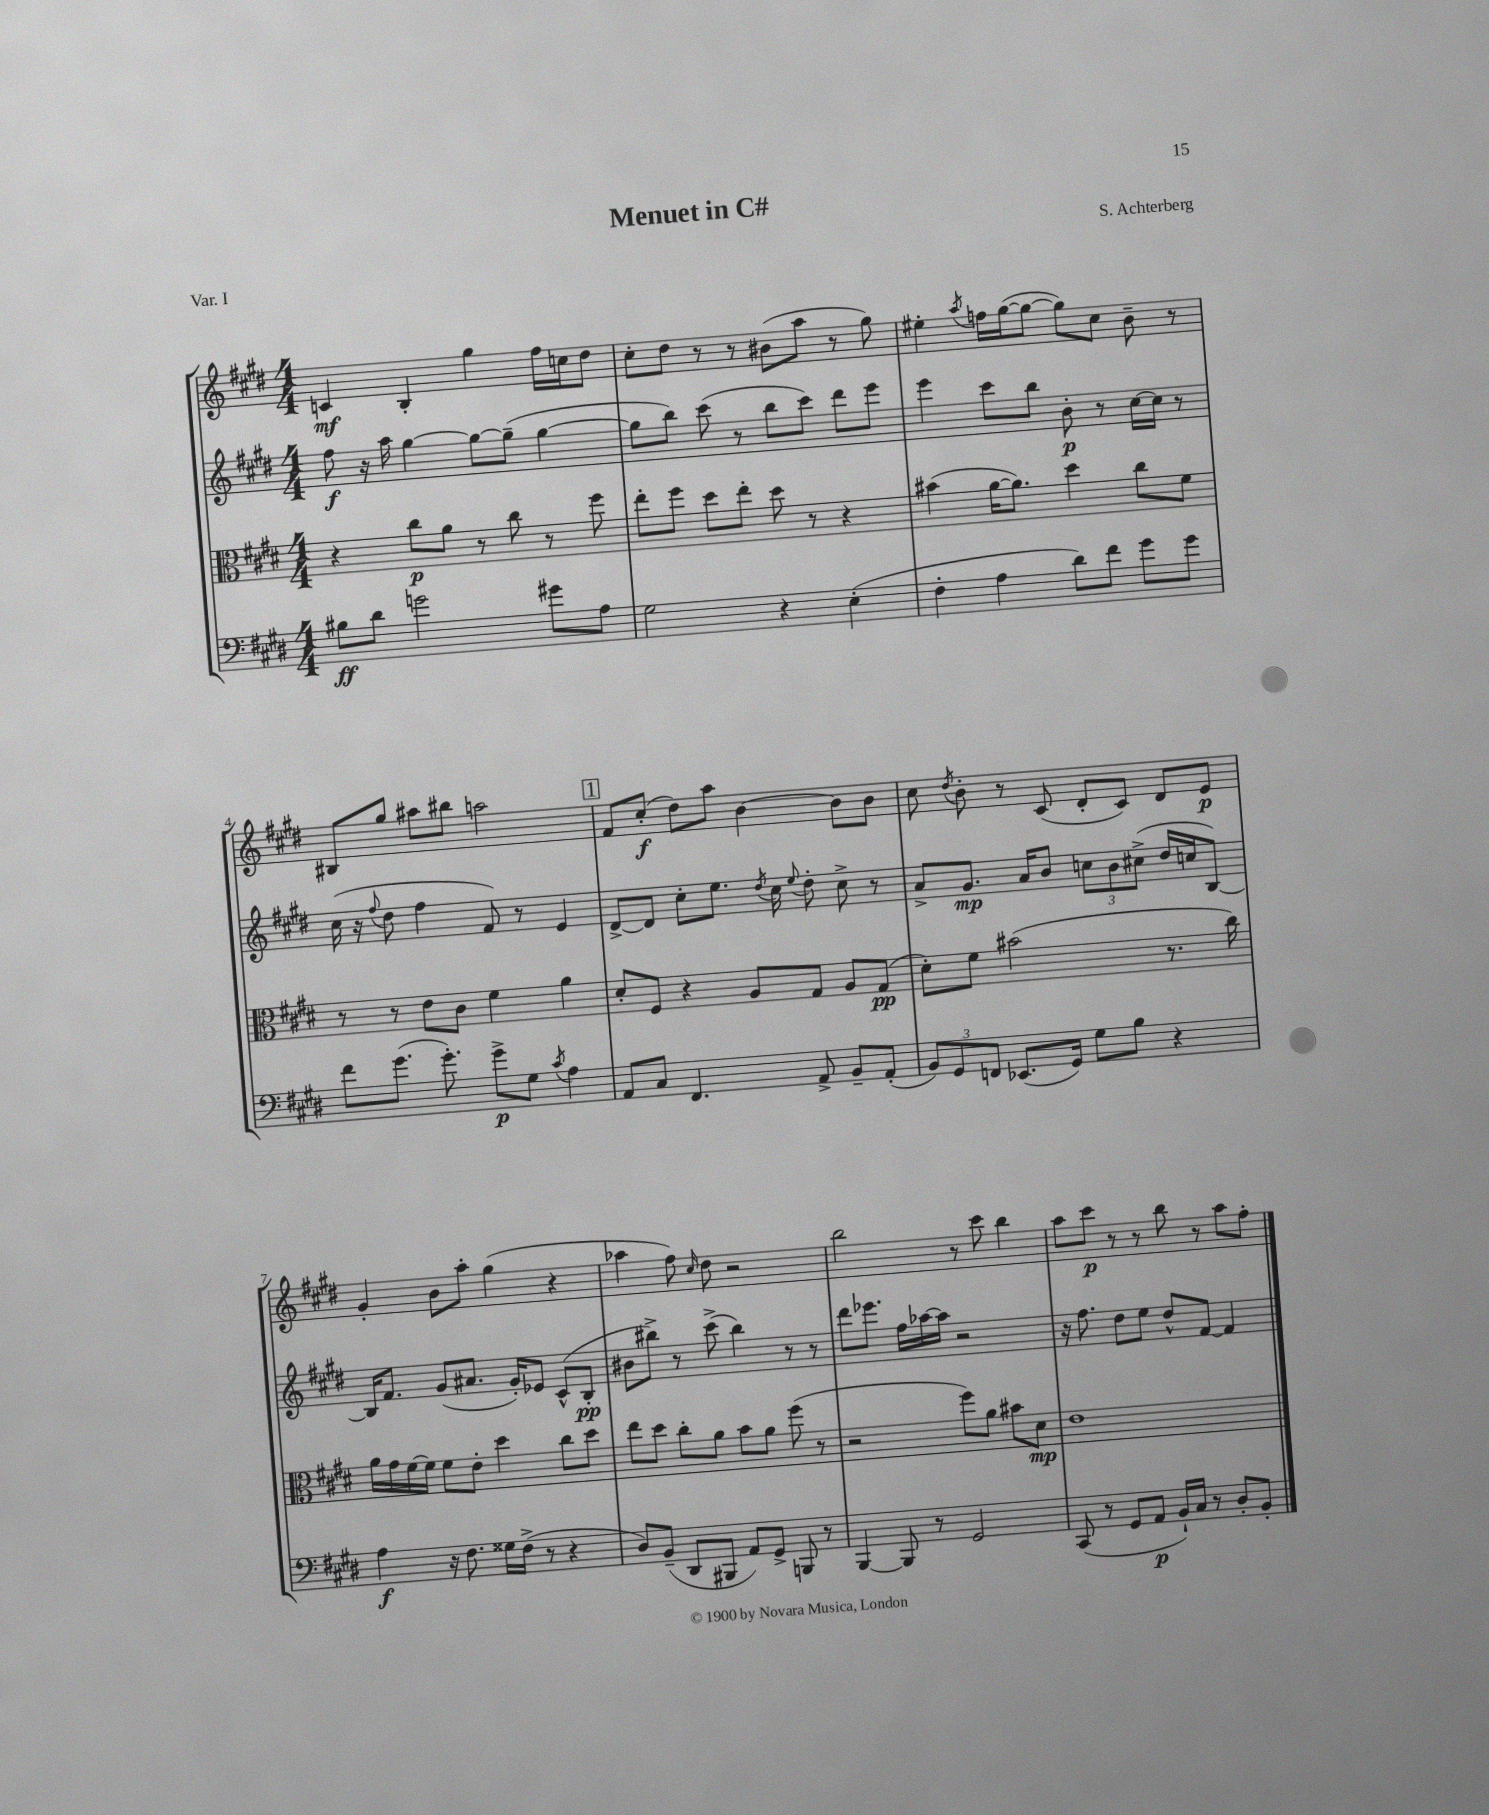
\header { title = "Menuet in C#" composer = "S. Achterberg" piece = "Var. I" }
<<
\new StaffGroup <<
\new Staff = "s0" {
    \clef treble \key e \major \numericTimeSignature \time 4/4
    \autoBeamOff c'4\mf b4-. gis''4 fis''16[ c''16 dis''8] |
    cis''8[-. dis''8] r8 r8 bis'8[( a''8] r8 gis''8) |
    eis''4-. \acciaccatura { a''8 } f''16[ gis''16~( gis''8]~ gis''8[) cis''8] b'8-- r8 |
    bis8[ gis''8] ais''8[ bis''8] a''2 |
    \mark \markup { \box "1" } fis'8[ cis''8]-.\f( dis''8[) a''8] b'4~ b'8[ b'8] |
    cis''8 \acciaccatura { dis''8 } b'8-. r8 cis'8( dis'8[-. cis'8]) dis'8[ e'8]\p |
    gis'4-. b'8[ a''8]-. gis''4( r4 |
    aes''4 fis''8) \grace { cis''16 } dis''8 r2 |
    b''2 r8 cis'''8 b''4 |
    a''8[ cis'''8]\p r8 r8 b''8 r8 a''8[ fis''8]-. \bar "|." |
}
\new Staff = "s1" {
    \clef treble \key e \major \numericTimeSignature \time 4/4
    \autoBeamOff fis''8\f r16 a''16 gis''4~ gis''8[~ gis''8]--( gis''4~ |
    gis''8[ b''8]) cis'''8( r8 b''8[ cis'''8]) dis'''8[ e'''8] |
    e'''4 cis'''8[ b''8] b'8-.\p r8 cis''16[~ cis''16] r8 |
    cis''16( r16 \appoggiatura { fis''8 } dis''8 fis''4 fis'8) r8 e'4 |
    \mark \markup { \box "1" } dis'8[~-> dis'8] cis''8[-. e''8.] \acciaccatura { dis''8 } cis''16 \appoggiatura { e''8 } dis''8-. cis''8-> r8 |
    a'8[-> gis'8.]\mp a'16[ b'8] \tuplet 3/2 { c''8[ b'8 cis''8]->( } dis''16[ c''16 b8]~) |
    b16[ fis'8.] gis'8[( ais'8.] gis'16[-.) ees'8] cis'8[-^( b8]-.\pp |
    bis'8[ bis''8]->) r8 cis'''8->( bis''4) r8 r8 |
    dis'''8[ ees'''8.] fis''16[ aes''16~ aes''16] r2 |
    r16 fis''8. dis''8[ e''8] dis''8[-^ fis'8]~ fis'4 \bar "|." |
}
\new Staff = "s2" {
    \clef alto \key e \major \numericTimeSignature \time 4/4
    \autoBeamOff r4 cis''8[\p a'8] r8 cis''8 r8 fis''8 |
    e''8[-. fis''8] dis''8[ e''8]-. dis''8 r8 r4 |
    bis'4( a'16[~ a'8.]) dis''4 cis''8[ fis'8] |
    r8 r8 e'8[ cis'8] fis'4 a'4 |
    \mark \markup { \box "1" } dis'8[-. fis8] r4 a8[ gis8] a8[ gis8]\pp( |
    dis'8[-.) fis'8] bis'2( r8. cis''16) |
    a'16[ gis'16 fis'16~ fis'16] fis'8[ e'8]-. dis''4 cis''8[ dis''8] |
    e''8[ dis''8] cis''8[-. a'8] b'8[ a'8] fis''8( r8 |
    r2 fis''8[) a'8] bis'8[ dis'8]\mp |
    e'1 \bar "|." |
}
\new Staff = "s3" {
    \clef bass \key e \major \numericTimeSignature \time 4/4
    \autoBeamOff bis8[\ff dis'8] g'2 gis'8[ a8] |
    gis2 r4 e4-.( |
    fis4-. a4 dis'8[) fis'8] gis'8[ gis'8] |
    fis'8[ gis'8.]( gis'8.-.) gis'8[->\p gis8] \acciaccatura { cis'8 } a4 |
    \mark \markup { \box "1" } a,8[ cis8] fis,4. a,8-> b,8[-- a,8]-.( |
    \tuplet 3/2 { b,8[) gis,8 f,8] } ees,8.[( gis,16]) gis8[ b8] r4 |
    a4\f r16 fis8. gisis16[ fis16]->( r8 r4 |
    dis8[) b,8]--( dis,8[ bis,,8] a,8[) gis,8]-> b,,8 r8 |
    b,,4~ b,,8 r8 gis,2 |
    cis,8( r8 gis,8[ a,8]\p b,16[-!) cis16] r8 dis8[-. b,8]-. \bar "|." |
}
>>
>>
